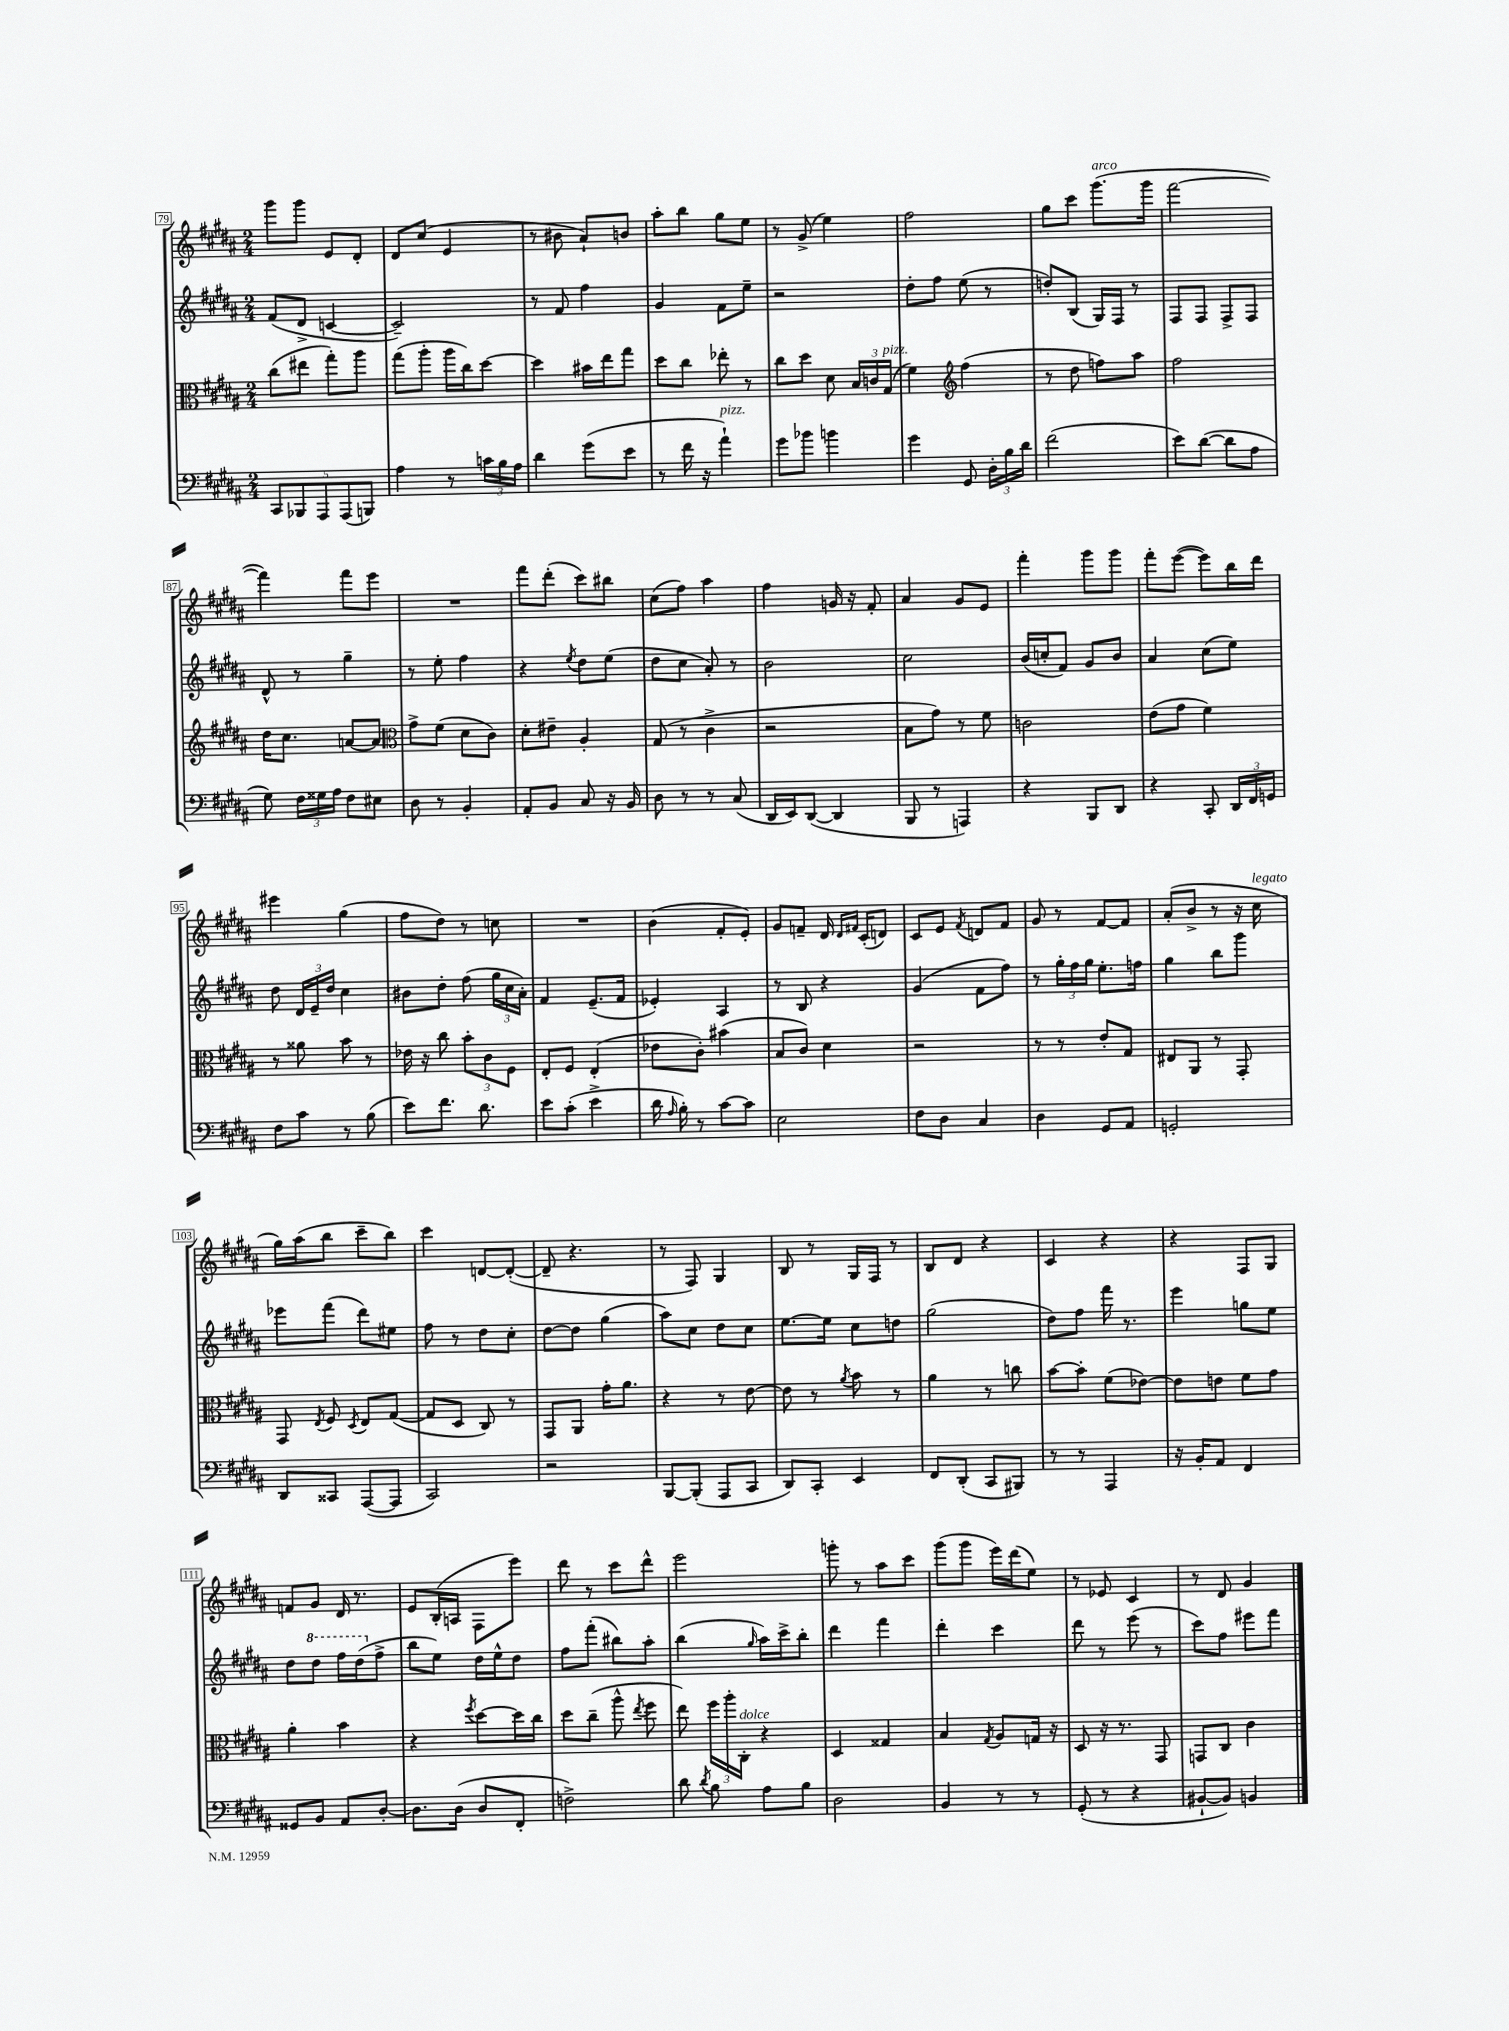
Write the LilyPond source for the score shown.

<<
\new StaffGroup <<
\new Staff = "s0" {
    \clef treble \key b \major \numericTimeSignature \time 2/4
    \autoBeamOff gis'''8[ gis'''8] e'8[ dis'8]-. |
    dis'8[ cis''8]( e'4 |
    r8 bis'8 ais'8[-!) b'8] |
    ais''8[-. b''8] gis''8[ e''8] |
    r8 gis'8->( e''4) |
    fis''2 |
    gis''8[ cis'''8] gis'''8.[^\markup { \italic "arco" }( gis'''16] |
    fis'''2~ |
    fis'''4) fis'''8[ e'''8] |
    R2 |
    fis'''8[ dis'''8]-.( cis'''8[) bis''8] |
    cis''8[( fis''8]) ais''4 |
    fis''4 g'16 r16 fis'8-. |
    ais'4 gis'8[ e'8] |
    fis'''4-. gis'''8[ gis'''8] |
    fis'''8[-. e'''8]~( e'''8[) b''16 dis'''16] |
    eis'''4 gis''4( |
    fis''8[ dis''8]) r8 c''8 |
    R2 |
    b'4( fis'8[-. e'8]-.) |
    gis'8[ f'8]-- dis'16 \grace { dis'16[ fis'16] } cis'16[-.( d'8]) |
    cis'8[ e'8] \acciaccatura { fis'8 } d'8[ fis'8] |
    gis'8 r8 fis'8[~ fis'8] |
    ais'8[-.( b'8]-> r8 r16 cis''16^\markup { \italic "legato" } |
    gis''16[) ais''16( b''8] cis'''8[-- b''8]) |
    cis'''4 d'8[~ d'8]~-.( |
    d'8-- r4. |
    r8 fis8) gis4 |
    b8 r8 gis16[ fis16] r8 |
    b8[ dis'8] r4 |
    cis'4 r4 |
    r4 fis8[ gis8] |
    f'8[ gis'8] dis'16 r8. |
    e'8[ b16-.( a16] fis8[ e'''8]) |
    dis'''8 r8 cis'''8[ dis'''8]-^ |
    e'''2 |
    g'''8-. r8 ais''8[ cis'''8] |
    gis'''8[( gis'''8] e'''16[) dis'''16( e''8]) |
    r8 ees'8 cis'4 |
    r8 dis'8 gis'4 \bar "|." |
}
\new Staff = "s1" {
    \clef treble \key b \major \numericTimeSignature \time 2/4
    \autoBeamOff fis'8[( dis'8]-> c'4~ |
    c'2--) |
    r8 fis'8 fis''4 |
    gis'4 fis'8[ e''8]-- |
    r2 |
    dis''8[-. fis''8] e''8( r8 |
    d''8[-.) b8]( gis16[) fis16] r8 |
    fis8[ fis8] fis8[-> fis8] |
    dis'8-^ r8 gis''4-- |
    r8 e''8-. fis''4 |
    r4 \acciaccatura { e''8 } dis''8[ e''8]( |
    dis''8[ cis''8] ais'8-.) r8 |
    b'2 |
    cis''2 |
    b'16[( c''16-. fis'8]) gis'8[ b'8] |
    ais'4 cis''8[( e''8]) |
    dis''8 \tuplet 3/2 { dis'16[ e'16-- dis''16] } cis''4 |
    bis'8[ dis''8]-. fis''8( \tuplet 3/2 { gis''16[ cis''16 ais'16]-.) } |
    fis'4 e'8.[--( fis'16] |
    ees'4-.) ais4 |
    r8 b8 r4 |
    gis'4( fis'8[ fis''8]) |
    r8 \tuplet 3/2 { gis''16[-. fis''16 gis''16] } e''8.[-. f''16] |
    gis''4 b''8[ gis'''8] |
    ees'''8[ fis'''8]( dis'''8[) eis''8] |
    fis''8 r8 dis''8[ cis''8]-. |
    dis''8[~ dis''8] gis''4( |
    ais''8[) cis''8] dis''8[ cis''8] |
    e''8.[~ e''16] cis''8[ d''8] |
    gis''2( |
    dis''8[) fis''8] fis'''16 r8. |
    e'''4 g''8[ e''8] |
    dis''8[ \ottava #1 dis'''8] fis'''16[ dis'''16( \ottava #0 fis''8]-> |
    b''8[ e''8]) dis''16[ e''16-^ dis''8] |
    fis''8[ fis'''8]-.( bis''8[) ais''8]-. |
    b''4( \grace { gis''16 } ais''16[) cis'''16-> b''8]-. |
    dis'''4 fis'''4 |
    dis'''4-. cis'''4 |
    dis'''8 r8 e'''8( r8 |
    cis'''8[) fis''8] eis'''8[ fis'''8] \bar "|." |
}
\new Staff = "s2" {
    \clef alto \key b \major \numericTimeSignature \time 2/4
    \autoBeamOff cis''8[( eis''8] gis''8[-.) ais''8] |
    gis''8[( ais''8]-. ais''16[ cis''16) dis''8]~ |
    dis''4 bis'16[ e''16 gis''8] |
    dis''8[ cis''8] ees''8-. r8 |
    cis''8[ dis''8] dis'8 \tuplet 3/2 { b16[ c'16 gis16]^\markup { \italic "pizz." }( } |
    fis'4) \clef treble fis''4( |
    r8 dis''8 f''8[) ais''8] |
    fis''2 |
    dis''16[ cis''8.] a'8[~ a'8] |
    \clef alto gis'8[-> fis'8]( dis'8[ cis'8]) |
    dis'8[-. eis'8]-- ais4-. |
    gis8( r8 cis'4-> |
    r2 |
    b8[ gis'8]) r8 fis'8 |
    c'2 |
    e'8[( gis'8] fis'4) |
    r8 aisis'8 b'8 r8 |
    ees'16 r16 cis''8 \tuplet 3/2 { b'8[-. cis'8 fis8] } |
    e8[-. fis8] e4-.( |
    ees'8[ cis'8]-.) bis'4( |
    b8[ cis'8]) dis'4 |
    r2 |
    r8 r8 e'8[-. gis8] |
    eis8[ ais,8] r8 gis,8-. |
    gis,8 \acciaccatura { e8 } fis8 \acciaccatura { dis8 } e8[ gis8]~( |
    gis8[ dis8] cis8) r8 |
    gis,8[ ais,8] gis'16[-. ais'8.] |
    r4 r8 e'8~ |
    e'8 r8 \acciaccatura { ais'8 } b'8 r8 |
    ais'4 r8 c''8 |
    b'8[~ b'8]-. fis'8[( ees'8]~) |
    ees'8[ e'8] fis'8[ gis'8] |
    ais'4-. b'4 |
    r4 \acciaccatura { fis''8 } dis''8[~ dis''16 cis''16] |
    dis''8[ cis''8]--( ais''8-^ \acciaccatura { e''8 } fis''8 |
    e''8) \tuplet 3/2 { fis''16[ ais''16-. cis16]-.^\markup { \italic "dolce" } } r4 |
    dis4 gisis4 |
    b4 \acciaccatura { gis8 } ais8[ g16] r16 |
    dis8 r16 r8. gis,8 |
    g,8[ cis8] cis'4 \bar "|." |
}
\new Staff = "s3" {
    \clef bass \key b \major \numericTimeSignature \time 2/4
    \autoBeamOff \tuplet 5/4 { cis,8[ bes,,8 ais,,8 ais,,8( b,,8]) } |
    ais4 r8 \tuplet 3/2 { c'16[ b16 ais16] } |
    dis'4 gis'8[( e'8] |
    r8 fis'16 r16 ais'4-!^\markup { \italic "pizz." }) |
    gis'8[ bes'8] b'4 |
    gis'4 gis,8 \tuplet 3/2 { dis16[-. b16 dis'16] } |
    fis'2( |
    e'8[) dis'8]~( dis'8[ ais8] |
    gis8) \tuplet 3/2 { fis16[ gisis16 ais16] } fis8[ eis8] |
    dis8 r8 b,4-. |
    ais,8[-. b,8] cis8 r16 b,16 |
    dis8 r8 r8 cis8( |
    dis,16[ e,16) dis,8]~( dis,4 |
    b,,8 r8 a,,4) |
    r4 b,,8[ dis,8] |
    r4 cis,8-. \tuplet 3/2 { dis,16[ fis,16 g,16] } |
    fis8[ cis'8] r8 b8( |
    e'8[) fis'8.] dis'8. |
    e'8[ cis'8]-.( e'4-> |
    dis'16 \grace { ais16 } b16-.) r8 cis'8[~ cis'8] |
    e2 |
    fis8[ dis8] cis4 |
    dis4 gis,8[ ais,8] |
    g,2-. |
    dis,8[ cisis,8] ais,,8[~( ais,,8] |
    cis,2) |
    r2 |
    b,,8[~ b,,8]-.( ais,,8[ cis,8] |
    dis,8[) cis,8]-. e,4 |
    fis,8[ dis,8]-.( cis,8[ bis,,8]) |
    r8 r8 ais,,4 |
    r16 b,16[-. ais,8] fis,4 |
    gisis,8[ b,8] ais,8[ dis8]~-. |
    dis8.[ dis16]( dis8[ fis,8]-. |
    f2->) |
    dis'8 \acciaccatura { dis'8 } b8 ais8[ b8] |
    dis2 |
    b,4 r8 r8 |
    gis,8-.( r8 r4 |
    bis,8[~-! bis,8]) b,4 \bar "|." |
}
>>
>>
\layout { \context { \Score currentBarNumber = #79 \override BarNumber.stencil = #(make-stencil-boxer 0.1 0.3 ly:text-interface::print) } }
